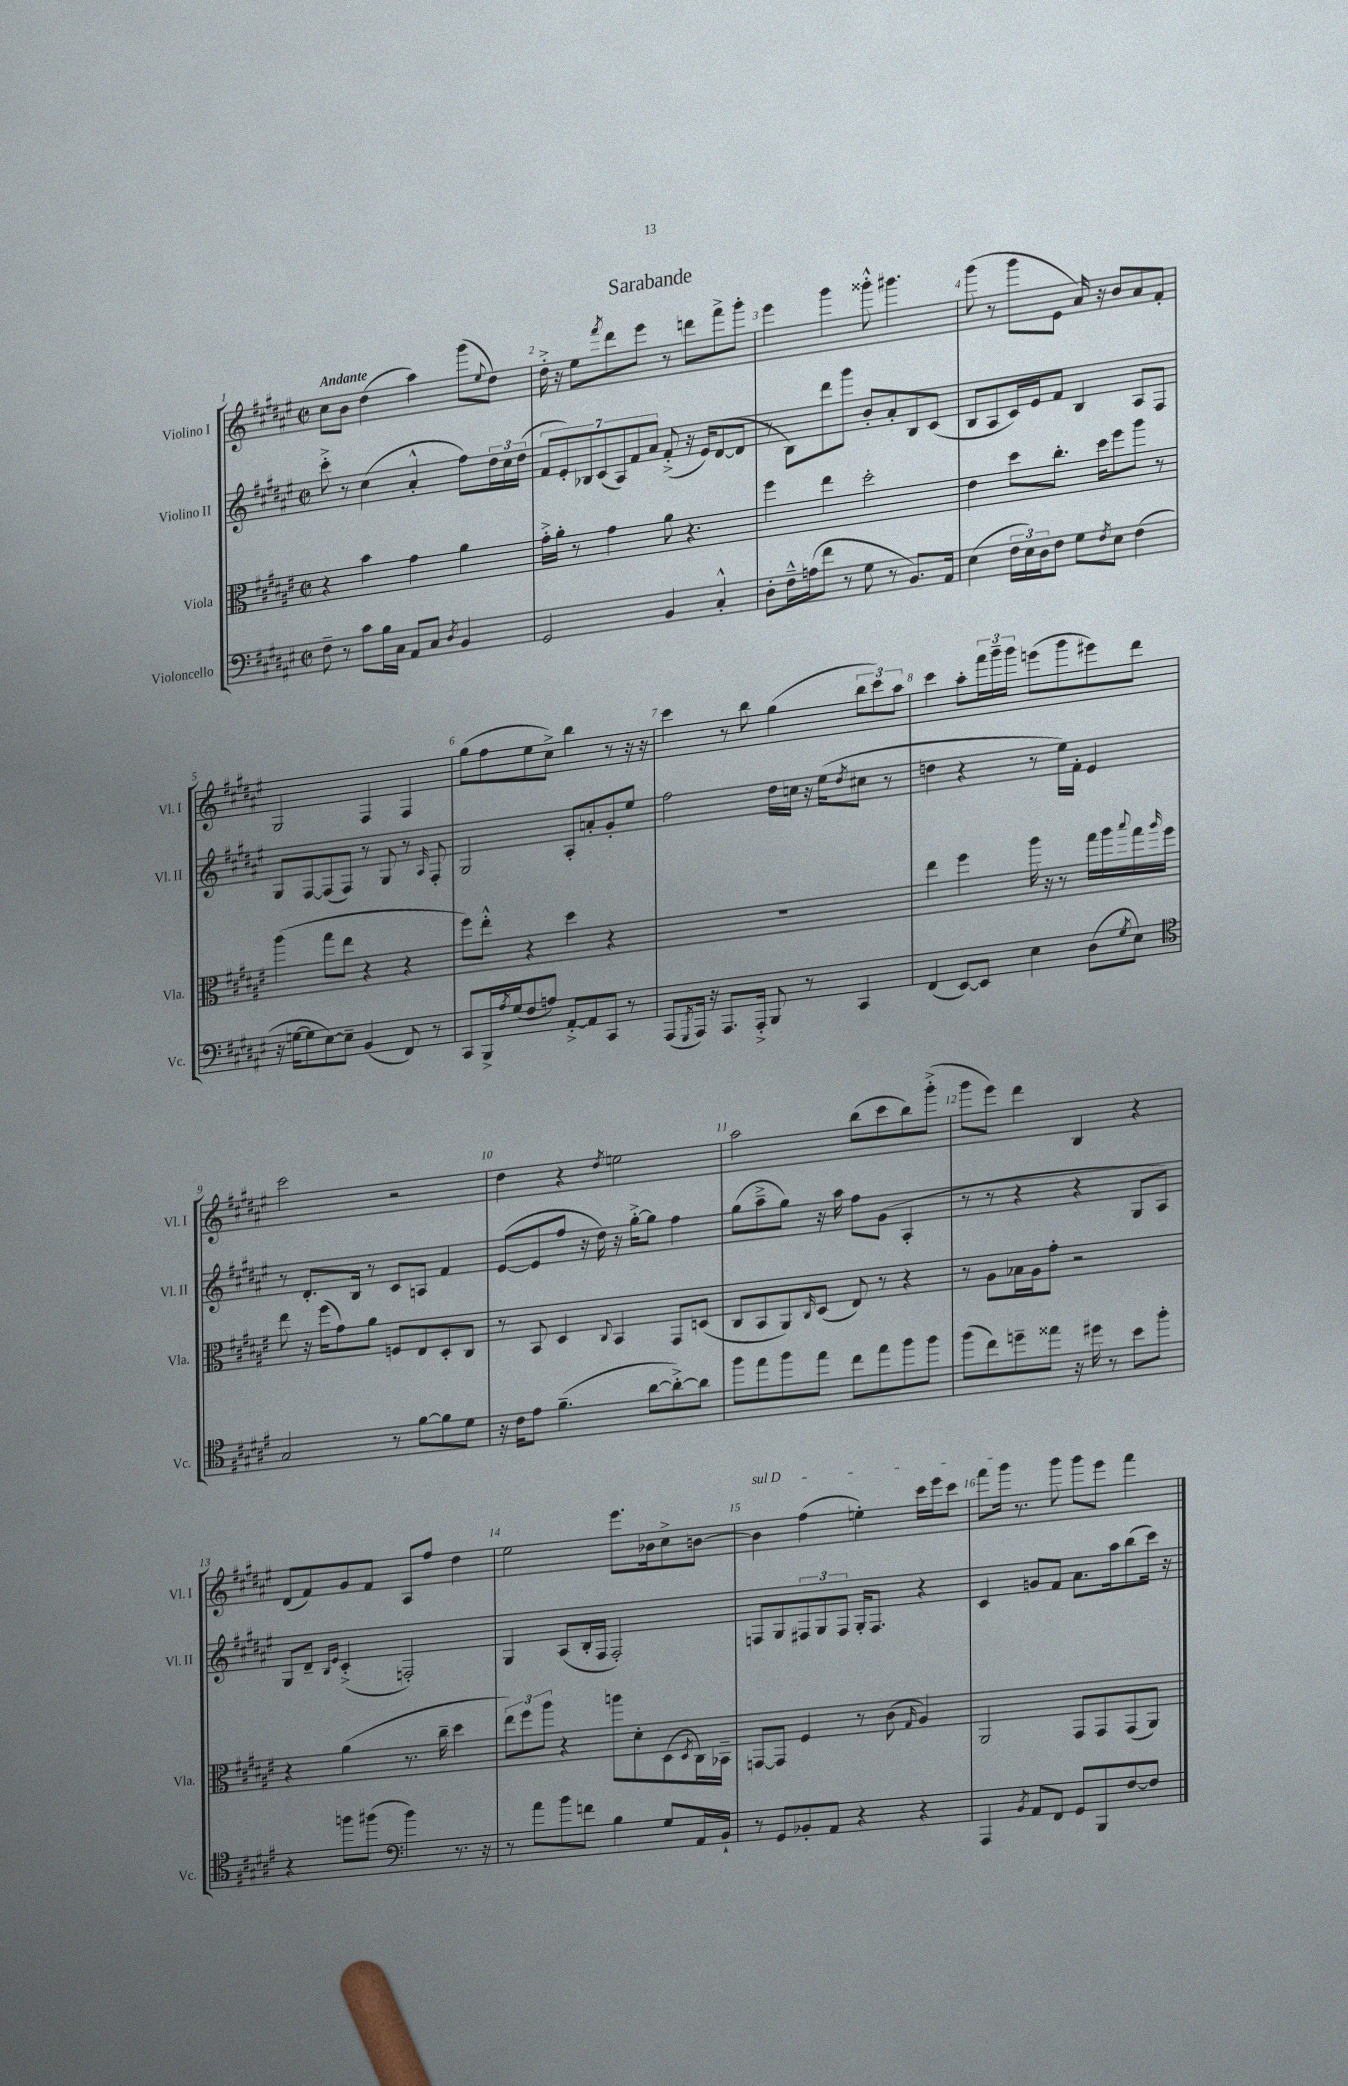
\header { title = "Sarabande" }
<<
\new StaffGroup <<
\new Staff = "s0" \with { instrumentName = "Violino I" shortInstrumentName = "Vl. I" } {
    \clef treble \key fis \major \defaultTimeSignature \time 2/2 \tempo "Andante"
    cis''8 b'8 dis''4( ais''4) gis'''8( \appoggiatura { eis''8 } dis''8) |
    dis''16-.-> r16 eis''8 \acciaccatura { fis'''8 } dis'''8 eis'''8 r8 d'''8 fis'''8-> gis'''8-. |
    eis'''4 gis'''4 gisis'''8-.-^ gis'''4. |
    gis'''8( r8 gis'''8 eis'8 ais'16) r16 b'8 ais'8 fis'8-. |
    gis2 fis4 fis4 |
    gis''8( fis''8 eis''8 cis''8->) b''4 r8 r16 r16 |
    cis'''4 r8 b''8 gis''4( \tuplet 3/2 { b''8 cis'''8) ais''8 } |
    cis'''4 ais''8-. \tuplet 3/2 { fis'''16 gis'''16-- gis'''16 } e'''8( gis'''8 eis'''8) dis'''8 |
    cis'''2 r2 |
    dis''4 r4 \acciaccatura { dis''8 } e''2 |
    ais''2 b''8( cis'''8 b''8) gis'''8-.->( |
    gis'''8 eis'''8) dis'''4 b4 r4 |
    dis'8( fis'8) gis'8 fis'8 ais8 fis''8 dis''4 |
    eis''2 eis'''8. bes'16 cis''8-> b'8~ |
    \once \override TextSpanner.bound-details.left.text = \markup { \italic "sul D" } b'4\startTextSpan fis''4( e''4-.) cis'''16 eis'''16 cis'''8 |
    fis'''8 gis'''16\stopTextSpan r8. gis'''8 gis'''8 eis'''8 fis'''4 \bar "|." |
}
\new Staff = "s1" \with { instrumentName = "Violino II" shortInstrumentName = "Vl. II" } {
    \clef treble \key fis \major \defaultTimeSignature \time 2/2
    cis'''8-.-> r8 cis''4( ais'4-.-^ fis''8) \tuplet 3/2 { dis''16 cis''16 dis''16( } |
    \tuplet 7/4 { fis'8 eis'8-.) bes8 cis'8( ais8) fis'8 ais'8 } fis'8-.->( r16 eis'16) dis'8~( dis'8 |
    r8 b8) dis'''8 gis'''8 b'8-. ais'8-. b8 cis'8( |
    b8 ais8 cis'16) eis'16 fis'8 b4 ais8 fis8 |
    gis8 fis8~ fis8( fis8) r8 gis8 r8 \grace { ais16 } fis8-. |
    gis2 ais8-. a'8-. gis'8-. eis''8 |
    fis''2 dis''16 c''16 r16 eis''16( \acciaccatura { dis''8 } cis''8 r8 |
    d''4 r4 r8 eis''16) fis'16-. eis'4 |
    r8 dis'8.-. b16 r8 cis'8 a8 fis'4 |
    eis'8~( eis'8 fis''8 r16 dis''16) r16 gis''16~-.-> gis''8 fis''4 |
    gis''8( ais''8---> gis''8) r16 ais''16 fis''8 gis'8( ais4-. |
    r8 r8 r4 r4 gis8 ais8) |
    gis8 dis'8-- \grace { b16 eis'16 } cis'4-.->( f2-.) |
    gis4 ais8( b16-. fis16 fis2-.) |
    f8 gis8 \tuplet 3/2 { fis8 gis8 fis8 } gis16-. fis8. r4 |
    cis'4 g'8 fis'8 ais'8. ais''16 b''8( cis'''16) r16 \bar "|." |
}
\new Staff = "s2" \with { instrumentName = "Viola" shortInstrumentName = "Vla." } {
    \clef alto \key fis \major \defaultTimeSignature \time 2/2
    r4 b'4 gis'4 ais'4 |
    gis'16-.-> ais'16-. r8 gis'4 ais'8 r4. |
    fis''4 eis''4 dis''2-. |
    eis'4 dis''8 cis''8.-. dis''16 fis''8 ais''8 r8 |
    ais''4( gis''8 eis''8 r4 r4 |
    fis''8) eis''8-.-^ r4 dis''4 r4 |
    R1 |
    eis''4 fis''4 ais''16 r16 r8 gis''16 ais''16 \appoggiatura { b''8 } gis''16 \grace { ais''16 } fis''16 |
    eis''8 r16 fis''16( gis'8) ais'8 f8 eis8 dis8-. cis8 |
    r8 b,8 dis4 \appoggiatura { cis8 } b,4 gis,8 d8( |
    cis8 b,8 ais,8) \grace { cis16 } dis8( eis8) r8 r4 |
    r8 ais8 bes16 ais16 gis'8-. r2 |
    r4 ais'4( r8. cis''16-- dis''4 |
    \tuplet 3/2 { eis''8) fis''8 ais''8 } r4 a''8 dis'8-. dis8( \acciaccatura { dis8 } cis16) bes,16-- |
    g,8~ g,8 fis4 r8 cis'8( \grace { gis16 } ais4) |
    ais,2 gis,8 gis,8 gis,8( ais,8) \bar "|." |
}
\new Staff = "s3" \with { instrumentName = "Violoncello" shortInstrumentName = "Vc." } {
    \clef bass \key fis \major \defaultTimeSignature \time 2/2
    fis8-- r8 cis'8 b16 cis16 ais,8 cis8 \acciaccatura { dis8 } b,4 |
    gis,2 b,4 cis4-.-^ |
    dis8-. fis16---^ a16( fis'8 r8 gis8 r8 b,8.) ais,16 |
    eis4( \tuplet 3/2 { fis16 eis16) dis16 } fis8 gis8 \acciaccatura { fis8 } eis8 fis4( |
    r16 g16~ g8 eis8~) eis8-- b,4( fis,8) r8 |
    cis,8 b,,16-> \acciaccatura { ais8 } gis16( fis8 a8) ais,8~-.-> ais,8 cis,8 r8 |
    ais,,8( \acciaccatura { gis,,8 } ais,,16) r16 ais,,8. ais,,16-.-> b,,8 r8 cis,4 |
    fis,4( eis,8~) eis,8 eis4 dis8( \acciaccatura { gis8 } eis8) |
    \clef tenor gis2 r8 fis'8~ fis'8 dis'8 |
    r16 cis'16 eis'8 fis'4.--( ais'8~ ais'8~-.->) ais'8 |
    fis''8 eis''8 fis''8 eis''8 cis''8 eis''8 fis''8 fis''8 |
    fis''8( cis''8) d''8-- eisis''8 r16 dis''16 r8 b'8 fis''8-. |
    r4 f''8 fis''8( \clef bass b'4) r8. r16 |
    r8 ais'8 b'8 f'8 b4 gis8 ais,16 b,16-! |
    r8 gis,8 bes,8-. ais,8 r4 r4 |
    ais,,4 \acciaccatura { b,8 } ais,8 fis,8 gis,8 b,,8 fis8~ fis8 \bar "|." |
}
>>
>>
\layout { \context { \Score \override BarNumber.break-visibility = ##(#f #t #t) barNumberVisibility = #all-bar-numbers-visible } }
